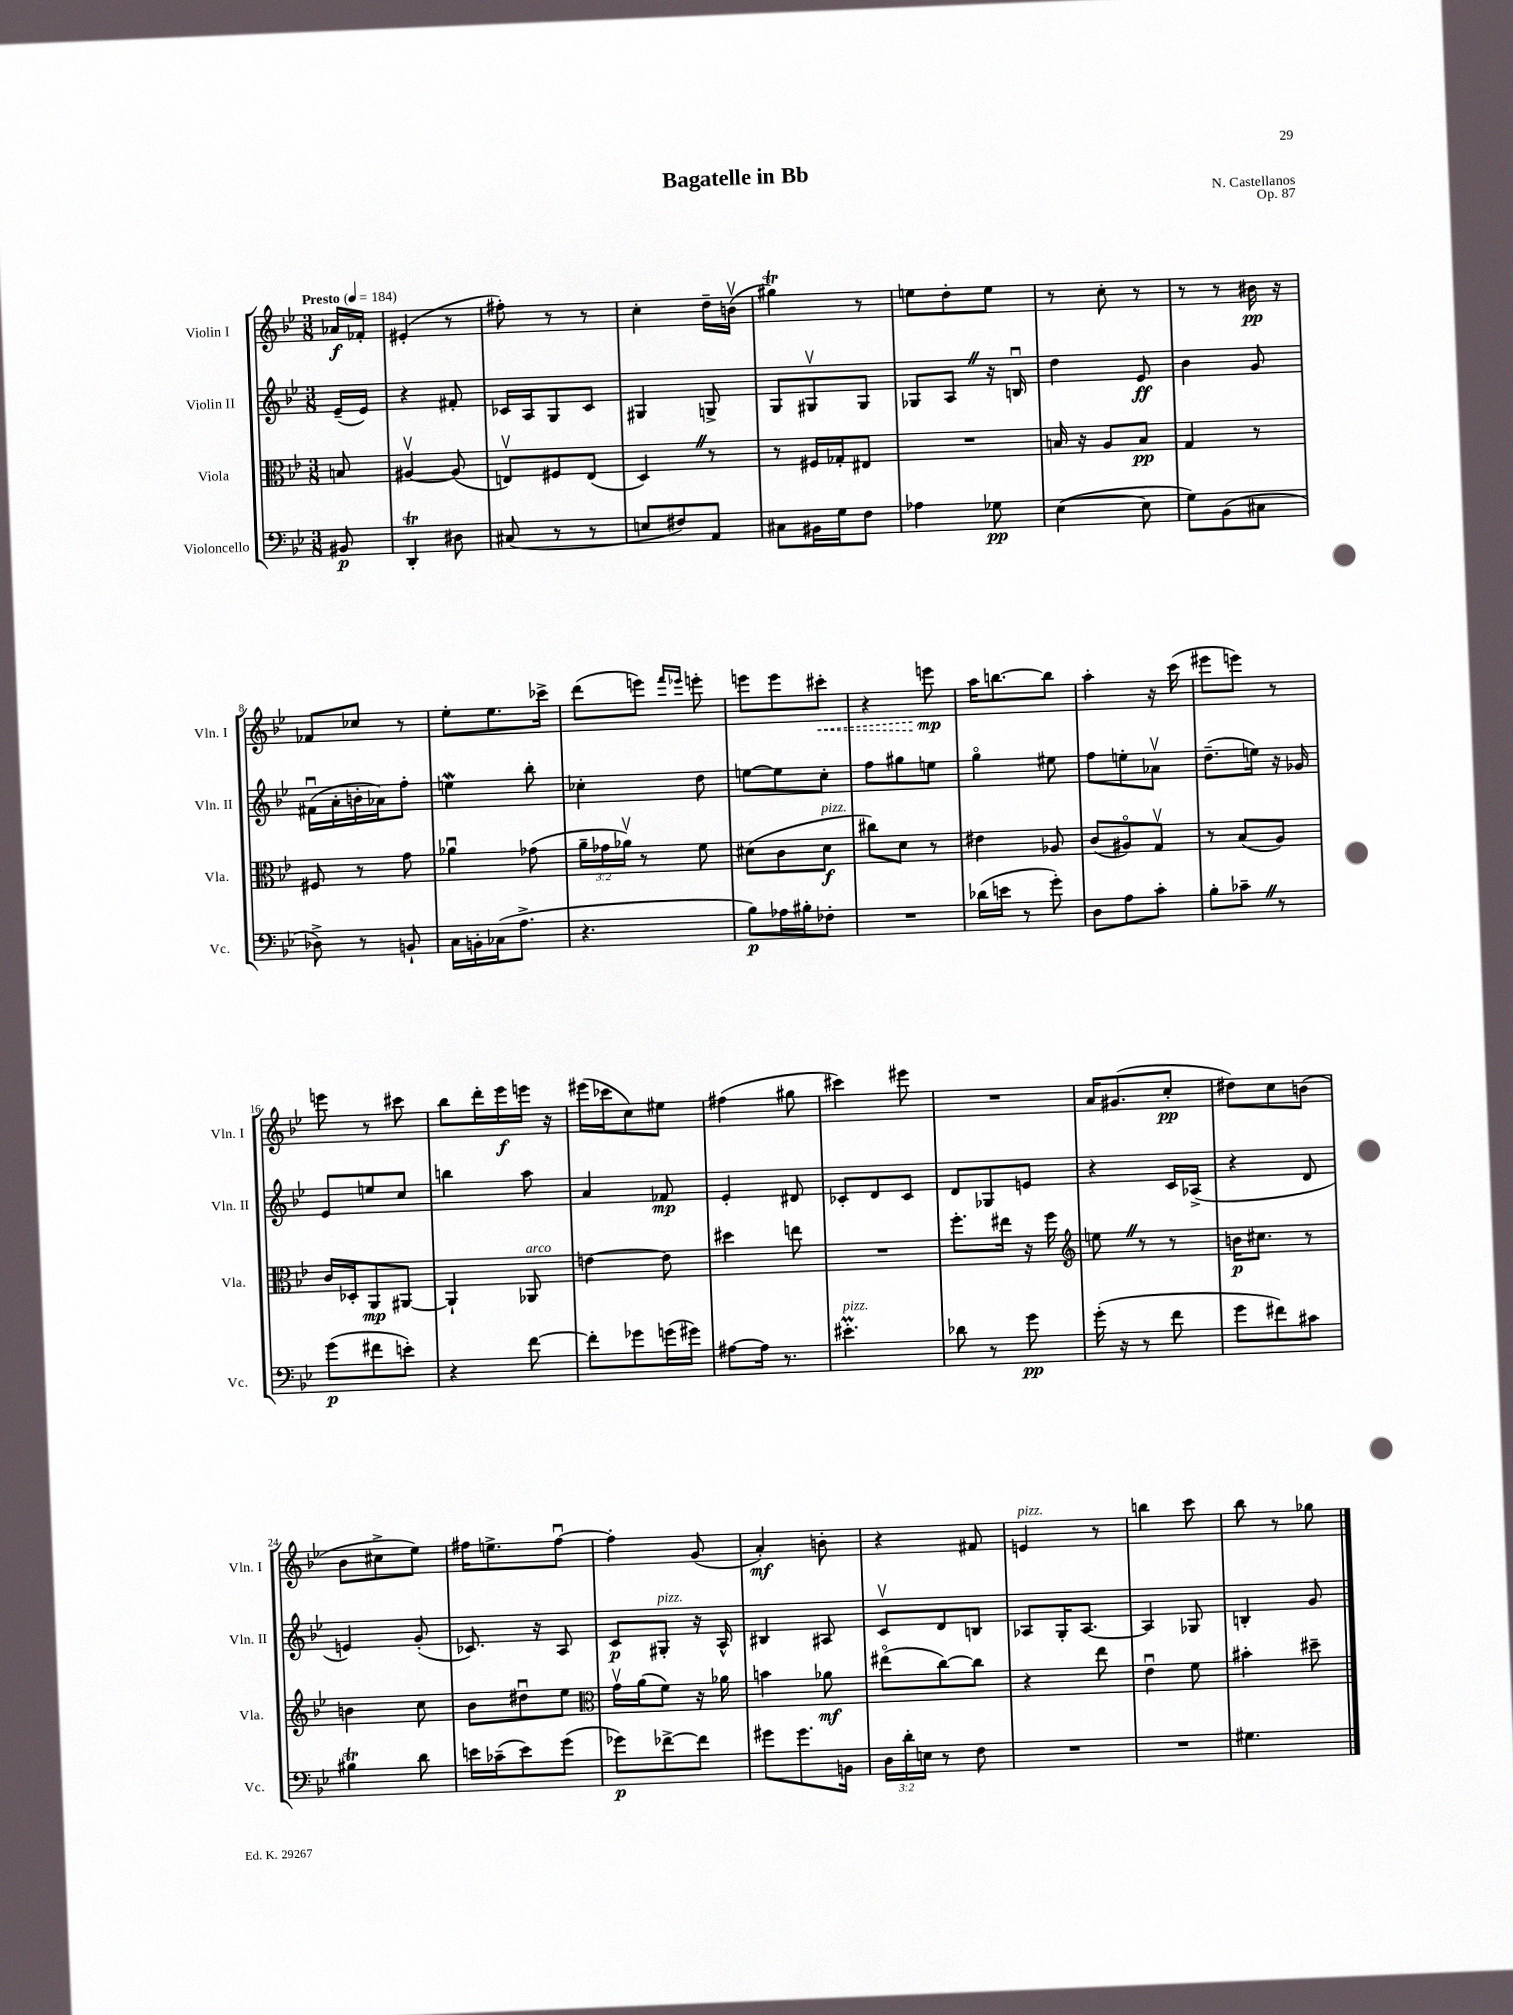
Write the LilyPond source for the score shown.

\header { title = "Bagatelle in Bb" composer = "N. Castellanos" opus = "Op. 87" }
<<
\new StaffGroup <<
\new Staff = "s0" \with { instrumentName = "Violin I" shortInstrumentName = "Vln. I" } {
    \clef treble \key bes \major \numericTimeSignature \time 3/8 \partial 8 \tempo "Presto" 4 = 184
    aes'16\f fes'16-. |
    eis'4-.( r8 |
    fis''8-.) r8 r8 |
    c''4-. d''16-- b'16\upbow( |
    gis''4\trill) r8 |
    e''8 d''8-. e''8 |
    r8 c''8-. r8 |
    r8 r8 bis'16\pp r16 |
    fes'8 ces''8 r8 |
    ees''8-. ees''8. ces'''16-> |
    d'''8( e'''8) \grace { f'''16 ees'''16 } e'''8-. |
    e'''8 e'''8 \once \override Hairpin.style = #'dashed-line cis'''8-.\< |
    r4 e'''8\mp\! |
    a''16 b''8.~ b''8 |
    a''4-. r16 c'''16( |
    eis'''8 e'''8) r8 |
    e'''8 r8 cis'''8 |
    bes''8 d'''16-. ees'''16\f e'''16 r16 |
    eis'''16( ces'''16 c''8) eis''8 |
    fis''4( gis''8 |
    cis'''4) eis'''8 |
    R4. |
    a'16 gis'8.( c''8-.\pp |
    dis''8) c''8 b'8( |
    bes'8 cis''8-> ees''8) |
    fis''16 e''8.-> fis''8~\downbow |
    fis''4-. g'8( |
    a'4-.\mf) b'8-. |
    r4 fis'8 |
    e'4^\markup { \italic "pizz." } r8 |
    b''4 c'''8 |
    bes''8 r8 ges''8 \bar "|." |
}
\new Staff = "s1" \with { instrumentName = "Violin II" shortInstrumentName = "Vln. II" } {
    \clef treble \key bes \major \numericTimeSignature \time 3/8 \partial 8
    ees'16--( ees'16) |
    r4 fis'8-. |
    ces'16 a16 g8 ces'8 |
    gis4 g8-> |
    g8 gis8\upbow gis8 |
    ges8 a8 \once \override BreathingSign.text = \markup { \musicglyph "scripts.caesura.straight" } \breathe r16 b16\downbow |
    d''4 ees'8\ff |
    bes'4 g'8 |
    fis'16\downbow( a'16-. b'16-. aes'16) f''8-. |
    e''4\mordent bes''8-. |
    ces''4-. d''8 |
    e''8~ e''8 c''8-. |
    f''8 gis''8 e''8 |
    g''4\flageolet eis''8 |
    f''8 e''8-. aes'8\upbow |
    d''8.--( e''16) r16 ges'16 |
    ees'8 e''8 c''8 |
    b''4 a''8 |
    a'4 fes'8\mp |
    ees'4-. dis'8 |
    ces'8-. d'8 ces'8 |
    d'8 ges8 e'8 |
    r4 c'16 aes16->( |
    r4 d'8 |
    e'4) g'8-.( |
    ces'8.) r16 a8 |
    c'8\p gis8-.^\markup { \italic "pizz." } r16 a16-^ |
    bis4 ais8 |
    c'8\upbow d'8 b8 |
    aes8 g16-. aes8.~ |
    aes4 ges8 |
    b4-. g'8 \bar "|." |
}
\new Staff = "s2" \with { instrumentName = "Viola" shortInstrumentName = "Vla." } {
    \clef alto \key bes \major \numericTimeSignature \time 3/8 \override Staff.TupletNumber.text = #tuplet-number::calc-fraction-text \partial 8
    b8 |
    ais4~\upbow ais8( |
    e8\upbow) fis8 e8( |
    d4) \once \override BreathingSign.text = \markup { \musicglyph "scripts.caesura.straight" } \breathe r8 |
    r8 fis16 ges16-. eis8 |
    R4. |
    b16 r16 a8 b8\pp |
    g4 r8 |
    fis8 r8 g'8 |
    aes'4\downbow ges'8( |
    \tuplet 3/2 { a'16-- ges'16 aes'16\upbow) } r8 f'8 |
    dis'8( c'8 dis'8\f^\markup { \italic "pizz." } |
    cis''8) d'8 r8 |
    eis'4 aes8 |
    c'8( ais8\flageolet) g8\upbow |
    r8 bes8( a8) |
    c'16 des16-. a,8\mp ais,8~ |
    ais,4-! aes,8^\markup { \italic "arco" } |
    e'4~ e'8 |
    dis''4 e''8 |
    R4. |
    f''8.-. eis''16 r16 f''16 |
    \clef treble e''8 \once \override BreathingSign.text = \markup { \musicglyph "scripts.caesura.straight" } \breathe r8 r8 |
    b'16\p cis''8. r8 |
    b'4 c''8 |
    bes'8 dis''8\downbow ees''8 |
    \clef alto g'16\upbow a'16( f'8) r16 aes'16 |
    b'4 aes'8\mf |
    eis''8\flageolet( c''8~) c''8 |
    r4 ees''8 |
    ees'4\downbow f'8 |
    bis'4-. dis''8-- \bar "|." |
}
\new Staff = "s3" \with { instrumentName = "Violoncello" shortInstrumentName = "Vc." } {
    \clef bass \key bes \major \numericTimeSignature \time 3/8 \override Staff.TupletNumber.text = #tuplet-number::calc-fraction-text \partial 8
    bis,8\p |
    d,4-.\trill dis8 |
    cis8( r8 r8 |
    e8 fis8) a,8 |
    cis8 bis,16 g16 f8 |
    aes4 ges8\pp |
    ees4~( ees8 |
    g8) bes,8( cis8 |
    des8->) r8 b,8-! |
    c16 b,16-. ces16( a8.-> |
    r4. |
    bes8\p) aes16 bis16-. fes8-. |
    R4. |
    des'16( e'16 r8 g'8-.) |
    d8 a8 c'8-. |
    bes8-. ces'8-- \once \override BreathingSign.text = \markup { \musicglyph "scripts.caesura.straight" } \breathe r8 |
    g'8\p( fis'8 e'8-.) |
    r4 f'8~ |
    f'8-. ges'8 g'16( gis'16) |
    ais8~ ais16 r8. |
    eis'4.-.\prall^\markup { \italic "pizz." } |
    des'8 r8 g'8\pp |
    g'16-.( r16 r8 f'8 |
    g'8 fis'8) cis'8 |
    bis4\trill d'8 |
    e'16 ces'16--( e'8) g'8( |
    ges'8\p) fes'8~-> fes'8 |
    gis'8 gis'8. b,16 |
    \tuplet 3/2 { d16 d'16-. e16 } r8 f8 |
    R4. |
    R4. |
    gis4. \bar "|." |
}
>>
>>
